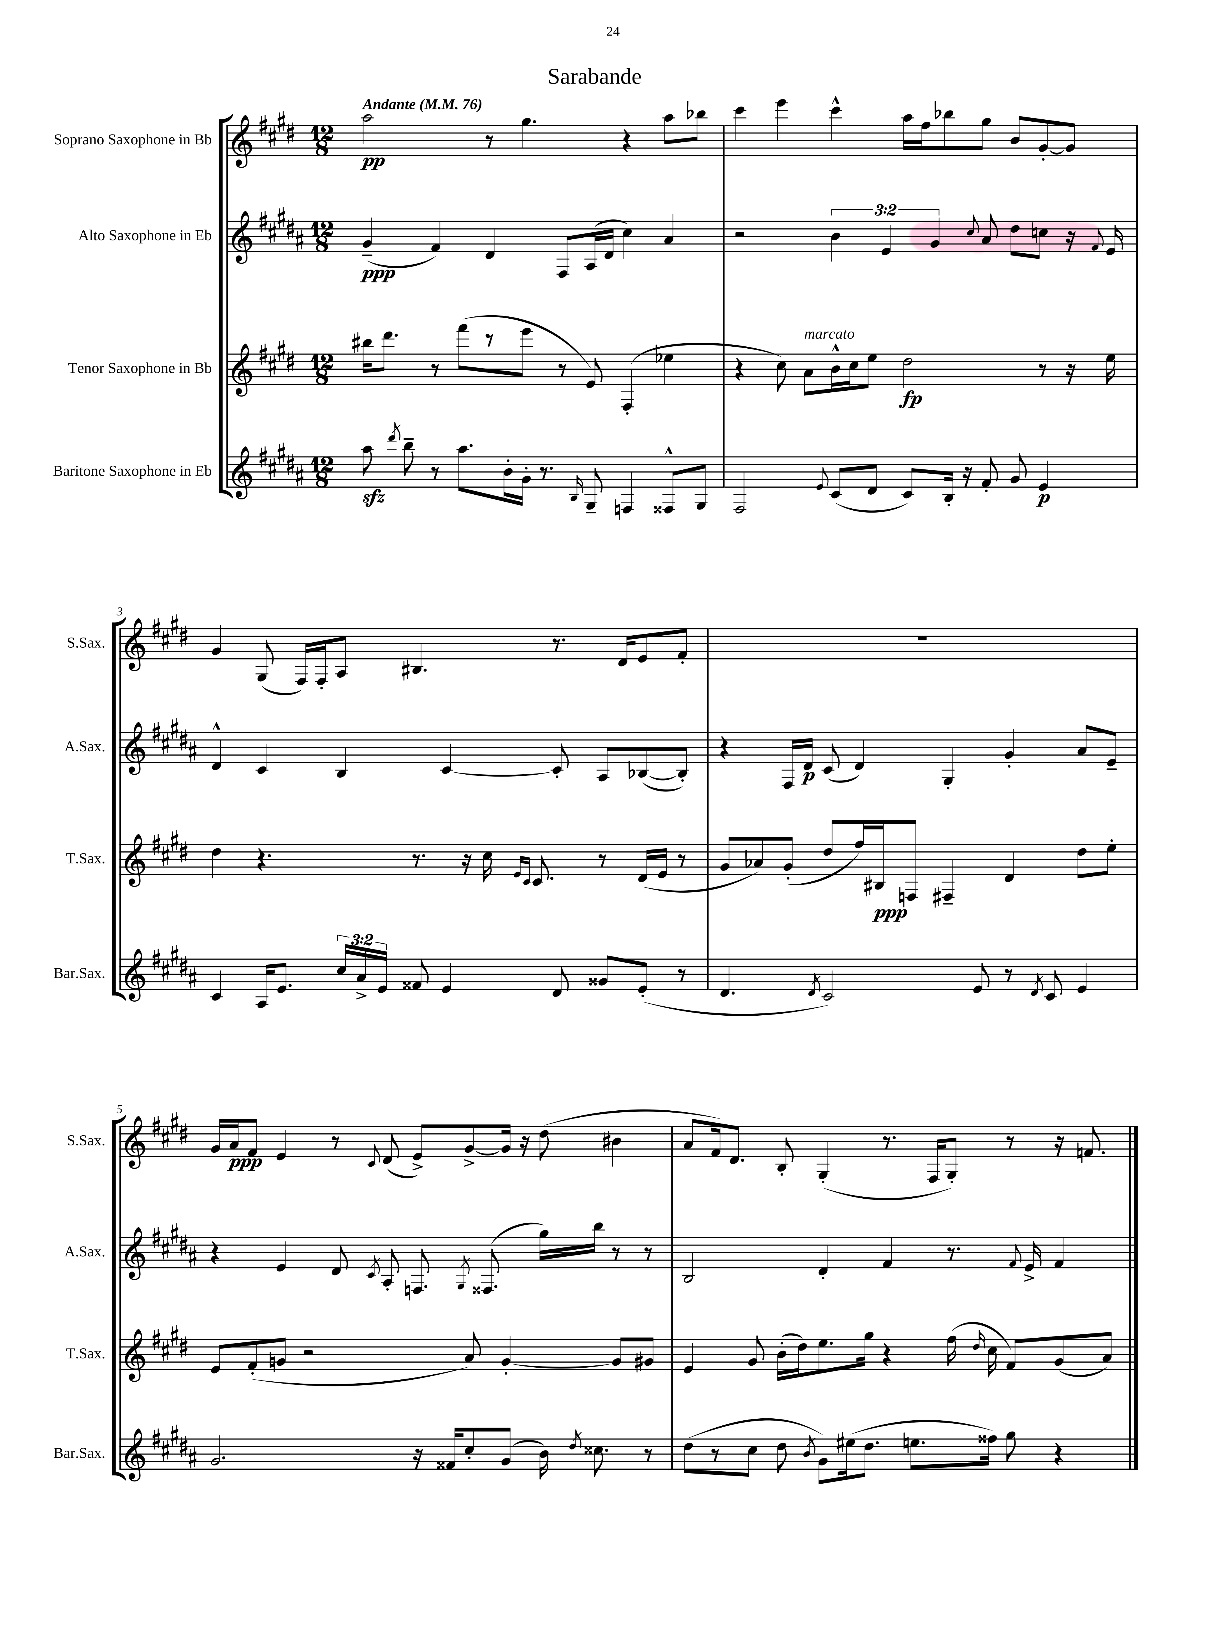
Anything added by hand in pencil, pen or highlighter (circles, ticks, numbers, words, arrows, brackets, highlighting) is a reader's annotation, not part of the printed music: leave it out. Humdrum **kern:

**kern	**kern	**kern	**kern
*staff4	*staff3	*staff2	*staff1
*clefG2	*clefG2	*clefG2	*clefG2
*k[f#c#g#d#a#]	*k[f#c#g#d#]	*k[f#c#g#d#a#]	*k[f#c#g#d#]
*M12/8	*M12/8	*M12/8	*M12/8
*MM76	*MM76	*MM76	*MM76
8aa#\	16bb#\LK	(4g#~/	2aa\
.	8.ddd#\J	.	.
8qddd#/	.	.	.
8bb~\	.	.	.
8r	8r	4f#/)	.
8.aa#\L	(8fff#\L	.	.
.	8r	4d#/	8r
16b'\L	.	.	.
16g#'\JJ	8eee\J	.	4.gg#\
8.r	.	.	.
.	8r	8F#/L	.
16qqB/	.	.	.
8G#~/	8e/)	(16A#/L	.
.	.	16d#/JJ	.
4F/	(4F#'/	4cc#\)	4r
8F##^^/L	4ee-\	4a#/	8aa\L
8G#/J	.	.	8bb-\J
=	=	=	=
2F#/	4r	2r	4ccc#\
.	8cc#\)	.	4eee\
.	8a\L	.	.
8qqe/	.	.	.
(8c#/L	16b^^\L	6b\	4ccc#^^\
.	16cc#\J	.	.
8d#/J	8ee\J	.	.
.	.	6e/	.
8c#/L)	2dd#\	.	16aa\LL
.	.	.	16ff#\J
.	.	6g#/	.
16B'/Jk	.	.	8bb-\
16r	.	.	.
.	.	8qqcc#/	.
8f#'/	.	8a#/	8gg#\J
8g#/	.	8dd#\L	8b/L
4e/	8r	8cc\J	[8g#'/
.	16r	16r	8g#/]J
.	.	8qqf#/	.
.	16ee\	16e/	.
=	=	=	=
4c#/	4dd#\	4d#^^/	4g#/
16A#/LK	4.r	4c#/	(8G#/
8.e/J	.	.	.
.	.	.	16F#/LL)
.	.	.	16F#'/J
24cc#/LL	.	4B/	8A/J
24a#^/	.	.	.
24e/JJ	.	.	.
8f##/	8.r	.	4.B#/
4e/	.	[4c#/	.
.	16r	.	.
.	16cc#\	.	.
.	16qqe/LL	.	.
.	16qqc#/JJ	.	.
.	8.c#/	.	.
8d#/	.	8c#'/]	8.r
8g##/L	8r	8A#/L	.
.	.	.	16d#/LK
(8e'/J	(16d#/LL	([8B-/	8e/
.	16e/JJ	.	.
8r	8r	8B-'/]J)	8f#'/J
=	=	=	=
4.d#/	8g#/L	4r	1.r
.	8a-/)	.	.
.	(8g#'/J	16F#/LL	.
.	.	16d#/JJ	.
8qd#/	.	.	.
2c#/)	8dd#/L	(8c#/	.
.	16ff#/L)	4d#/)	.
.	16B#/J	.	.
.	8F/J	.	.
.	4F#~/	4G#'/	.
8e/	.	.	.
8r	4d#/	4g#'/	.
8qd#/	.	.	.
8c#/	.	.	.
4e/	8dd#\L	8a#/L	.
.	8ee'\J	8e~/J	.
=	=	=	=
2.g#/	8e/L	4r	16g#/LL
.	.	.	16a/J
.	(8f#'/	.	8f#/J
.	8g/J	4e/	4e/
.	2r	.	.
.	.	8d#/	8r
.	.	8qc#/	8qqc#/
.	.	8A#'/	(8d#/
16r	.	8.F/	8e^/L)
16f##/LK	.	.	.
8cc#'/	8a/)	.	[8g#^/
.	.	8qG#/	.
.	.	(8.F##/	.
(8g#/J	[4g'/	.	16g#/]Jk
.	.	.	16r
16b\)	.	16gg#\LL)	(8dd#\
8qdd#/	.	.	.
8.cc##\	.	16bb\JJ	.
.	8g/]L	8r	4b#\
8r	8g#/J	8r	.
=	=	=	=
(8dd#\L	4e/	2B/	8a/L
8r	.	.	16f#/k)
.	.	.	8.d#/J
8cc#\J	8g#/	.	.
8dd#\	(16b'\LL	.	8B'/
.	16dd#\J)	.	.
8qb/	.	.	.
8g#\L)	8.ee\	4d#'/	(4G#'/
(16ee#\k	.	.	.
8.dd#\J	16gg#\Jk	.	.
.	4r	4f#/	8.r
8.ee\L	.	.	.
.	.	.	16F#/LK
.	(16ff#\	8.r	8G#'/J)
.	16qqdd#/	.	.
16ff##\Jk)	16cc#\	.	.
8gg#\	8f#/L)	.	8r
.	.	8qqf#/	.
.	.	16e^/	.
4r	(8g#/	4f#/	16r
.	.	.	8.f/
.	8a/J)	.	.
==	==	==	==
*-	*-	*-	*-
